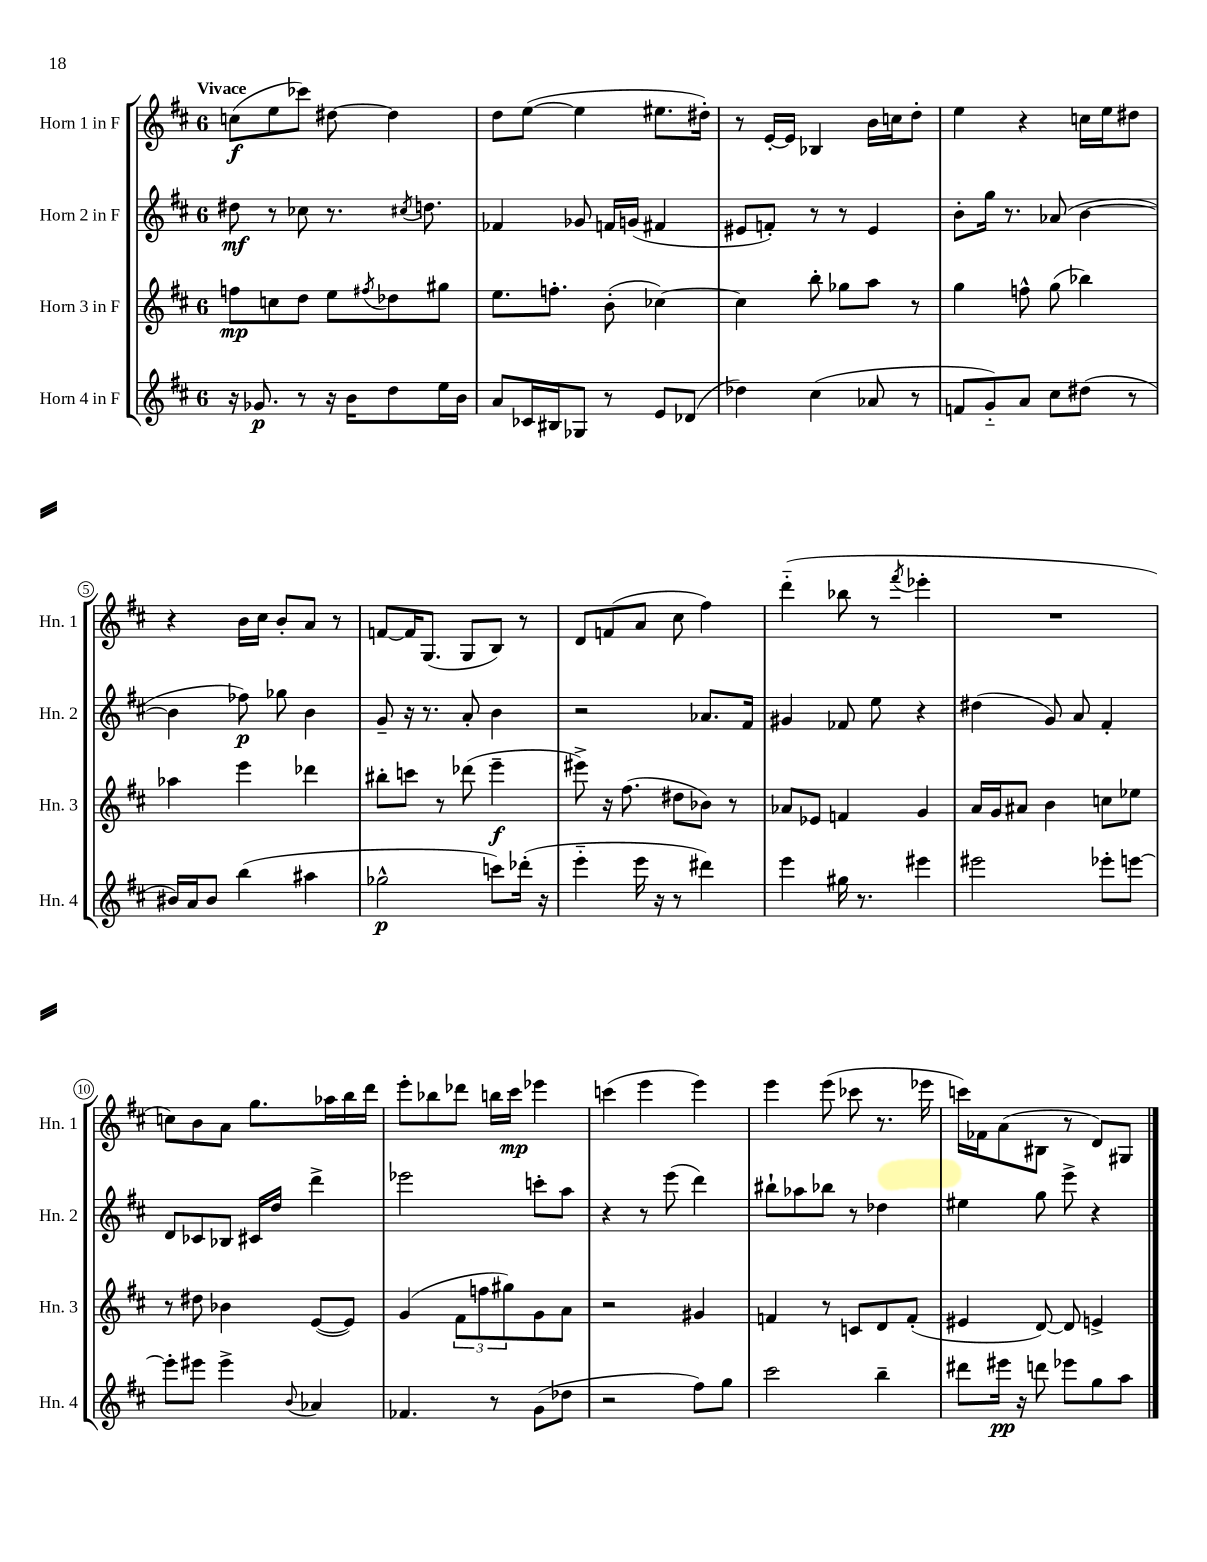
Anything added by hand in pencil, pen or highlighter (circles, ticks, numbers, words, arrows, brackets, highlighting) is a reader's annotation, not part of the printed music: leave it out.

**kern	**dynam	**kern	**dynam	**kern	**dynam	**kern	**dynam
*part4	*part4	*part3	*part3	*part2	*part2	*part1	*part1
*staff4	*staff4	*staff3	*staff3	*staff2	*staff2	*staff1	*staff1
*I"Horn 4 in F	*	*I"Horn 3 in F	*	*I"Horn 2 in F	*	*I"Horn 1 in F	*
*I'Hn. 4	*	*I'Hn. 3	*	*I'Hn. 2	*	*I'Hn. 1	*
*clefG2	*	*clefG2	*	*clefG2	*	*clefG2	*
*k[f#c#]	*	*k[f#c#]	*	*k[f#c#]	*	*k[f#c#]	*
*M6/8	*	*M6/8	*	*M6/8	*	*M6/8	*
=1	=1	=1	=1	=1	=1	=1	=1
!	!	!	!	!	!	!LO:TX:a:B:t=Vivace	!
16r	.	8ffn\L	mp	8dd#X\	mf	(8ccn\L	f
8.g-X/	p	.	.	.	.	.	.
.	.	8ccn\	.	8r	.	8ee\	.
8r	.	8dd\J	.	8cc-X\	.	8ccc-X\J)	.
16r	.	8ee\L	.	8.r	.	[8dd#X\	.
16b\KL	.	.	.	.	.	.	.
.	.	8qff#X/	.	.	.	.	.
8dd\	.	8dd-X\	.	.	.	4dd#\]	.
.	.	.	.	8qcc#X/	.	.	.
.	.	.	.	8.ddn\	.	.	.
16ee\L	.	8gg#X\J	.	.	.	.	.
16b\JJ	.	.	.	.	.	.	.
=2	=2	=2	=2	=2	=2	=2	=2
8a/L	.	8.ee\L	.	4f-X/	.	8dd\L	.
16c-X/L	.	.	.	.	.	([8ee\J	.
16B#X/J	.	8.ffn'\J	.	.	.	.	.
8G-X/J	.	.	.	8g-X/	.	4ee\]	.
8r	.	(8b'\	.	16fn/LL	.	.	.
.	.	.	.	(16gn/JJ	.	.	.
8e/L	.	[4cc-X\)	.	4f#X/	.	8.ee#X\L	.
(8d-X/J	.	.	.	.	.	.	.
.	.	.	.	.	.	16dd#X'\Jk)	.
=3	=3	=3	=3	=3	=3	=3	=3
4dd-X\)	.	4cc-\]	.	8e#X/L	.	8r	.
.	.	.	.	8fn'/J)	.	[16e'/LL	.
.	.	.	.	.	.	16e/JJ]	.
(4cc#\	.	8bb'\	.	8r	.	4B-X/	.
.	.	8gg-X\L	.	8r	.	.	.
8a-X/	.	8aa\J	.	4e#/	.	16b\LL	.
.	.	.	.	.	.	16ccn\J	.
8r	.	8r	.	.	.	8dd'\J	.
=4	=4	=4	=4	=4	=4	=4	=4
8fn/L	.	4gg\	.	8b'\L	.	4ee\	.
8g/)	.	.	.	16gg\Jk	.	.	.
.	.	.	.	8.r	.	.	.
8a/J	.	8ffn^^\	.	.	.	4r	.
8cc#\L	.	(8gg\	.	(8a-X/	.	.	.
(8dd#X\J	.	4bb-X\)	.	[4b\	.	16ccn\LL	.
.	.	.	.	.	.	16ee\J	.
8r	.	.	.	.	.	8dd#X\J	.
!!LO:LB:g=z
=5	=5	=5	=5	=5	=5	=5	=5
16b#X/LL)	.	4aa-X\	.	4b\]	.	4r	.
16a/J	.	.	.	.	.	.	.
8b#/J	.	.	.	.	.	.	.
(4bb\	.	4eee\	.	8ff-X\)	p	16b\LL	.
.	.	.	.	.	.	16cc#\JJ	.
.	.	.	.	8gg-X\	.	8b'/L	.
4aa#X\	.	4ddd-X\	.	4b\	.	8a/J	.
.	.	.	.	.	.	8r	.
=6	=6	=6	=6	=6	=6	=6	=6
2gg-X^^\	p	8bb#X'\L	.	8g~/	.	[8fn/L	.
.	.	8cccn\J	.	16r	.	16f/K]	.
.	.	.	.	8.r	.	(8.G/J	.
.	.	8r	.	.	.	.	.
.	.	(8ddd-X\	.	8a'/	.	8G/L	.
8cccn\L)	.	4eee~\	f	4b\	.	8B/J)	.
(16ddd-X'\Jk	.	.	.	.	.	8r	.
16r	.	.	.	.	.	.	.
=7	=7	=7	=7	=7	=7	=7	=7
4eee\	.	8eee#X^\)	.	2r	.	8d/L	.
.	.	16r	.	.	.	(8fn/	.
.	.	(8.ff#\	.	.	.	.	.
16eee\	.	.	.	.	.	8a/J	.
16r	.	.	.	.	.	.	.
8r	.	8dd#X\L	.	.	.	8cc#\	.
4ddd#X\)	.	8b-X\J)	.	8.a-X/L	.	4ff#\)	.
.	.	8r	.	.	.	.	.
.	.	.	.	16f#/Jk	.	.	.
=8	=8	=8	=8	=8	=8	=8	=8
4eee\	.	8a-X/L	.	4g#X/	.	(4ddd\	.
.	.	8e-X/J	.	.	.	.	.
16gg#X\	.	4fn/	.	8f-X/	.	8bb-X\	.
8.r	.	.	.	.	.	.	.
.	.	.	.	8ee\	.	8r	.
.	.	.	.	.	.	8qfff#/	.
4eee#X\	.	4g/	.	4r	.	4eee-X'\	.
=9	=9	=9	=9	=9	=9	=9	=9
2eee#X\	.	16a/LL	.	(4dd#X\	.	2.r	.
.	.	16g/J	.	.	.	.	.
.	.	8a#X/J	.	.	.	.	.
.	.	4b\	.	8g/)	.	.	.
.	.	.	.	8a/	.	.	.
8eee-X'\L	.	8ccn\L	.	4f#'/	.	.	.
[8eeen\J	.	8ee-X\J	.	.	.	.	.
!!LO:LB:g=z
=10	=10	=10	=10	=10	=10	=10	=10
8eee'\L]	.	8r	.	8d/L	.	8ccn\L)	.
8eee#X\J	.	8dd#X\	.	8c-X/	.	8b\	.
4eee#^\	.	4b-X\	.	8B-X/J	.	8a\J	.
.	.	.	.	16c#X/LL	.	8.gg\L	.
.	.	.	.	16dd/JJ	.	.	.
8qqb/	.	.	.	.	.	.	.
4a-X/	.	([8e/L	.	4ddd^\	.	.	.
.	.	.	.	.	.	16aa-X\L	.
.	.	8e/J])	.	.	.	16bb\	.
.	.	.	.	.	.	16ddd\JJ	.
=11	=11	=11	=11	=11	=11	=11	=11
4.f-X/	.	(4g/	.	2eee-X\	.	8eee'\L	.
.	.	.	.	.	.	8bb-X\	.
.	.	12f#\L	.	.	.	8ddd-X\J	.
.	.	12ffn\	.	.	.	.	.
8r	.	.	.	.	.	16bbn\LL	.
.	.	12gg#X\)	.	.	.	.	.
.	.	.	.	.	.	16ccc#\JJ	mp
(8g\L	.	8g\	.	8cccn'\L	.	4eee-X\	.
8dd-X\J	.	8a\J	.	8aa\J	.	.	.
=12	=12	=12	=12	=12	=12	=12	=12
2r	.	2r	.	4r	.	(4cccn\	.
.	.	.	.	8r	.	4eee\	.
.	.	.	.	(8eee\	.	.	.
8ff#\L)	.	4g#X/	.	4ddd\)	.	4eee\)	.
8gg\J	.	.	.	.	.	.	.
=13	=13	=13	=13	=13	=13	=13	=13
2ccc#\	.	4fn/	.	8bb#X`\L	.	4eee\	.
.	.	.	.	8aa-X\	.	.	.
.	.	8r	.	8bb-X\J	.	(8eee\	.
.	.	8cn/L	.	8r	.	8ccc-X\	.
4bb~\	.	8d/	.	4dd-X\	.	8.r	.
.	.	(8f'/J	.	.	.	.	.
.	.	.	.	.	.	16eee-X\	.
=14	=14	=14	=14	=14	=14	=14	=14
8ddd#X\L	.	4e#X/	.	4ee#X\	.	16cccn\LL)	.
.	.	.	.	.	.	16f-X\J	.
16eee#X\Jk	pp	.	.	.	.	(8a\	.
16r	.	.	.	.	.	.	.
8dddn\	.	[8d/)	.	8gg\	.	8B#X\J	.
8eee-X\L	.	8d/]	.	8eee^\	.	8r	.
8gg\	.	4en^/	.	4r	.	8d/L)	.
8aa\J	.	.	.	.	.	8G#X/J	.
==	==	==	==	==	==	==	==
*-	*-	*-	*-	*-	*-	*-	*-
